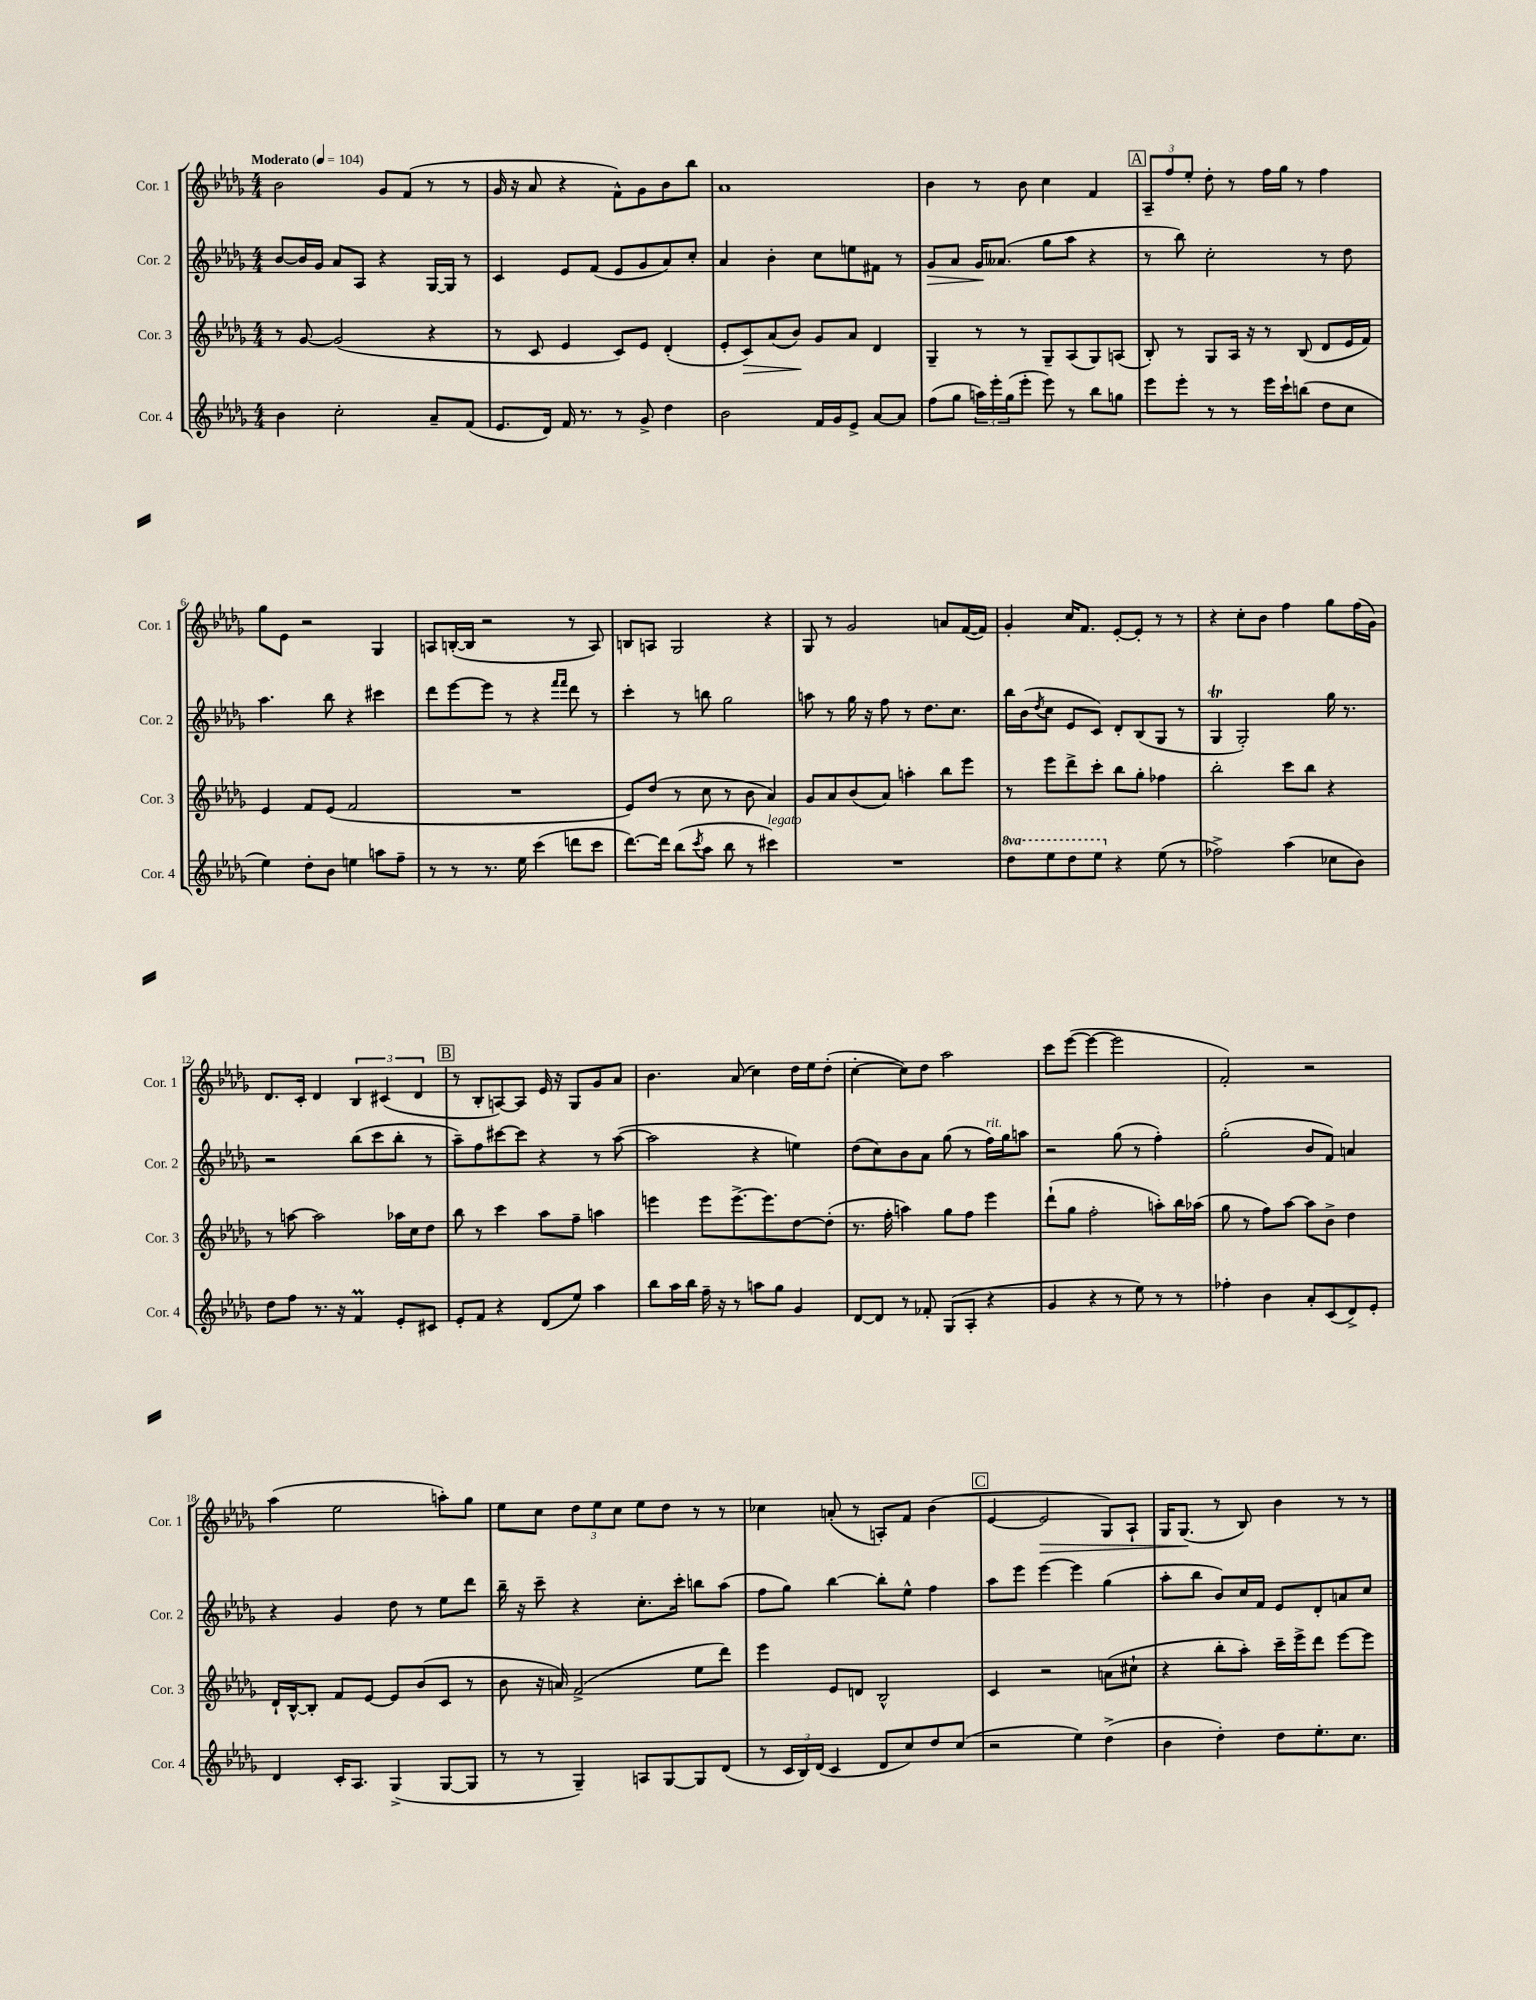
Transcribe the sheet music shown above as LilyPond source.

<<
\new StaffGroup <<
\new Staff = "s0" \with { instrumentName = "Cor. 1" shortInstrumentName = "Cor. 1" } {
    \clef treble \key des \major \numericTimeSignature \time 4/4 \tempo "Moderato" 4 = 104
    bes'2 ges'8 f'8( r8 r8 |
    ges'16 r16 aes'8 r4 f'8-^) ges'8 bes'8 bes''8 |
    aes'1 |
    bes'4 r8 bes'8 c''4 f'4 |
    \mark \markup { \box "A" } \tuplet 3/2 { aes8-- f''8 ees''8-. } des''8-. r8 f''16 ges''16 r8 f''4 |
    ges''8 ees'8 r2 ges4 |
    a8 b16~-.( b16 r2 r8 a8) |
    b8 a8 ges2 r4 |
    ges8 r8 ges'2 a'8 f'16~( f'16) |
    ges'4-. c''16 f'8. ees'8~-. ees'8-. r8 r8 |
    r4 c''8-. bes'8 f''4 ges''8 f''16( ges'16) |
    des'8. c'16-. des'4 \tuplet 3/2 { bes4 cis'4( des'4 } |
    \mark \markup { \box "B" } r8 bes8-. a8~) a8 ees'16 r16 ges8 ges'8 aes'8 |
    bes'4. aes'8( c''4) des''16 ees''16 des''8-.( |
    c''4~-. c''8) des''8 aes''2 |
    c'''8 ees'''8~( ees'''4~ ees'''2 |
    f'2-.) r2 |
    aes''4( ees''2 a''8-.) ges''8 |
    ees''8 c''8 \tuplet 3/2 { des''8 ees''8 c''8 } ees''8 des''8 r8 r8 |
    ces''4 a'8-.( r8 a8-.) f'8 bes'4( |
    \mark \markup { \box "C" } ees'4~ ees'2\> ges8) aes8-! |
    ges16 ges8.\!( r8 bes8) bes'4 r8 r8 \bar "|." |
}
\new Staff = "s1" \with { instrumentName = "Cor. 2" shortInstrumentName = "Cor. 2" } {
    \clef treble \key des \major \numericTimeSignature \time 4/4
    bes'8~ bes'16 ges'16 aes'8 aes8 r4 ges16~ ges16 r8 |
    c'4 ees'8 f'8( ees'8 ges'8 aes'8) c''8-. |
    aes'4 bes'4-. c''8 e''8 fis'8 r8 |
    ges'8\> aes'8 ges'16\! aeses'8.( ges''8 aes''8 r4 |
    \mark \markup { \box "A" } r8 bes''8) c''2-. r8 des''8 |
    aes''4. bes''8 r4 cis'''4 |
    des'''8 ees'''8~ ees'''8 r8 r4 \grace { f'''16 f'''16 } des'''8 r8 |
    c'''4-. r8 b''8 ges''2 |
    a''8 r8 ges''16 r16 f''8 r8 des''8. c''8. |
    bes''16 bes'16( \acciaccatura { des''8 } c''8 ees'8 c'8) des'8-. bes8( ges8 r8 |
    ges4\trill ges2-.) ges''16 r8. |
    r2 bes''8( c'''8 bes''8-. r8 |
    \mark \markup { \box "B" } aes''8--) f''8 cis'''8~ cis'''8 r4 r8 aes''8~( |
    aes''2 r4 e''4) |
    des''8( c''8) bes'8 aes'8 ges''8( r8 f''16^\markup { \italic "rit." }) ges''16 a''8 |
    r2 ges''8( r8 f''4-.) |
    ges''2-.( bes'8 f'8) a'4 |
    r4 ges'4 des''8 r8 ees''8 des'''8 |
    bes''16-- r16 c'''8-- r4 c''8.-. c'''16-. b''8 aes''8( |
    f''8 ges''8) bes''4~ bes''8-. ees''8-^ f''4 |
    \mark \markup { \box "C" } aes''8 ees'''8 ees'''4~ ees'''4 ges''4( |
    aes''8-. bes''8 bes'8) c''16 f'16 ees'8 des'8-. a'8 c''8 \bar "|." |
}
\new Staff = "s2" \with { instrumentName = "Cor. 3" shortInstrumentName = "Cor. 3" } {
    \clef treble \key des \major \numericTimeSignature \time 4/4
    r8 ges'8~ ges'2( r4 |
    r8 c'8 ees'4 c'8) ees'8 des'4-.( |
    ees'8-. c'8\>) aes'8( bes'8\!) ges'8 aes'8 des'4 |
    ges4-- r8 r8 ges8-- aes8( ges8) a8( |
    \mark \markup { \box "A" } bes8-.) r8 ges8 aes16 r16 r8 bes8( des'8 ees'16 f'16) |
    ees'4 f'8 ees'8( f'2 |
    R1 |
    ees'8) des''8( r8 c''8 r8 bes'8 aes'4) |
    ges'8 aes'8 bes'8( aes'8) a''4-. bes''8 ees'''8 |
    r8 ees'''8 des'''8-> c'''8-. bes''8 ges''8-. fes''4 |
    bes''2-. c'''8 bes''8 r4 |
    r8 a''8~ a''2 aes''16 c''16 des''8 |
    \mark \markup { \box "B" } bes''8 r8 c'''4 aes''8 f''8-- a''4 |
    e'''4 e'''8 e'''8.~-> e'''8. des''8~ des''8-.( |
    r8. f''16-. a''4) ges''8 f''8 ees'''4 |
    des'''8-!( ges''8 f''2-. a''8-.) bes''16 aes''16( |
    ges''8 r8 f''8) aes''8~ aes''8 bes'8-> des''4 |
    des'16-! bes16~-^ bes8-. f'8 ees'8~ ees'8 bes'8( c'8 r8 |
    bes'8 r16 a'16) f'2->( ees''8 des'''8) |
    ees'''4 ees'8 d'8 bes2-^ |
    \mark \markup { \box "C" } c'4 r2 a'8( cis''8-! |
    r4 bes''8-. aes''8-.) c'''16-- ees'''16-> des'''8 ees'''8~ ees'''8 \bar "|." |
}
\new Staff = "s3" \with { instrumentName = "Cor. 4" shortInstrumentName = "Cor. 4" } {
    \clef treble \key des \major \numericTimeSignature \time 4/4 \set Staff.ottavationMarkups = #ottavation-simple-ordinals
    bes'4 c''2-. aes'8-- f'8( |
    ees'8. des'16) f'16 r8. r8 ges'8-> des''4 |
    bes'2 f'16 ges'16 ees'8-> aes'8~ aes'8 |
    f''8( ges''8 \tuplet 3/2 { a''16) ees'''16-. ges''16( } ees'''8-. ees'''8) r8 bes''8 g''8 |
    \mark \markup { \box "A" } ees'''8 ees'''8-. r8 r8 ees'''16 c'''16-! b''8( des''8 c''8 |
    ees''4) des''8-. bes'8 e''4 a''8 f''8-- |
    r8 r8 r8. ees''16 c'''4( d'''8 c'''8 |
    des'''8.~) des'''16 bes''8( \acciaccatura { c'''8 } aes''8 bes''8 r8 cis'''4^\markup { \italic "legato" }) |
    R1 |
    \ottava #1 des'''8 ees'''8 des'''8 ees'''8 \ottava #0 r4 ees''8( r8 |
    fes''2->) aes''4( ces''8 bes'8) |
    des''8 f''8 r8. r16 f'4\prall ees'8-. cis'8 |
    \mark \markup { \box "B" } ees'8-. f'8 r4 des'8( ees''8) aes''4 |
    bes''8 aes''16 bes''16 f''16-- r16 r8 a''8 ges''8 ges'4 |
    des'8~ des'8 r8 fes'8-. ges8( aes8-. r4 |
    ges'4 r4 r8 ees''8) r8 r8 |
    fes''4-. bes'4 aes'8-. c'8( des'8->) ees'8-. |
    des'4 c'16-. aes8. ges4->( ges8~ ges8 |
    r8 r8 ges4--) a8 ges8~ ges8 des'8( |
    r8 \tuplet 3/2 { c'16 bes16) des'16( } c'4 des'8 c''8) des''8 c''8( |
    \mark \markup { \box "C" } r2 ees''4) des''4->( |
    bes'4 des''4-.) des''8 ees''8.-. c''8. \bar "|." |
}
>>
>>
